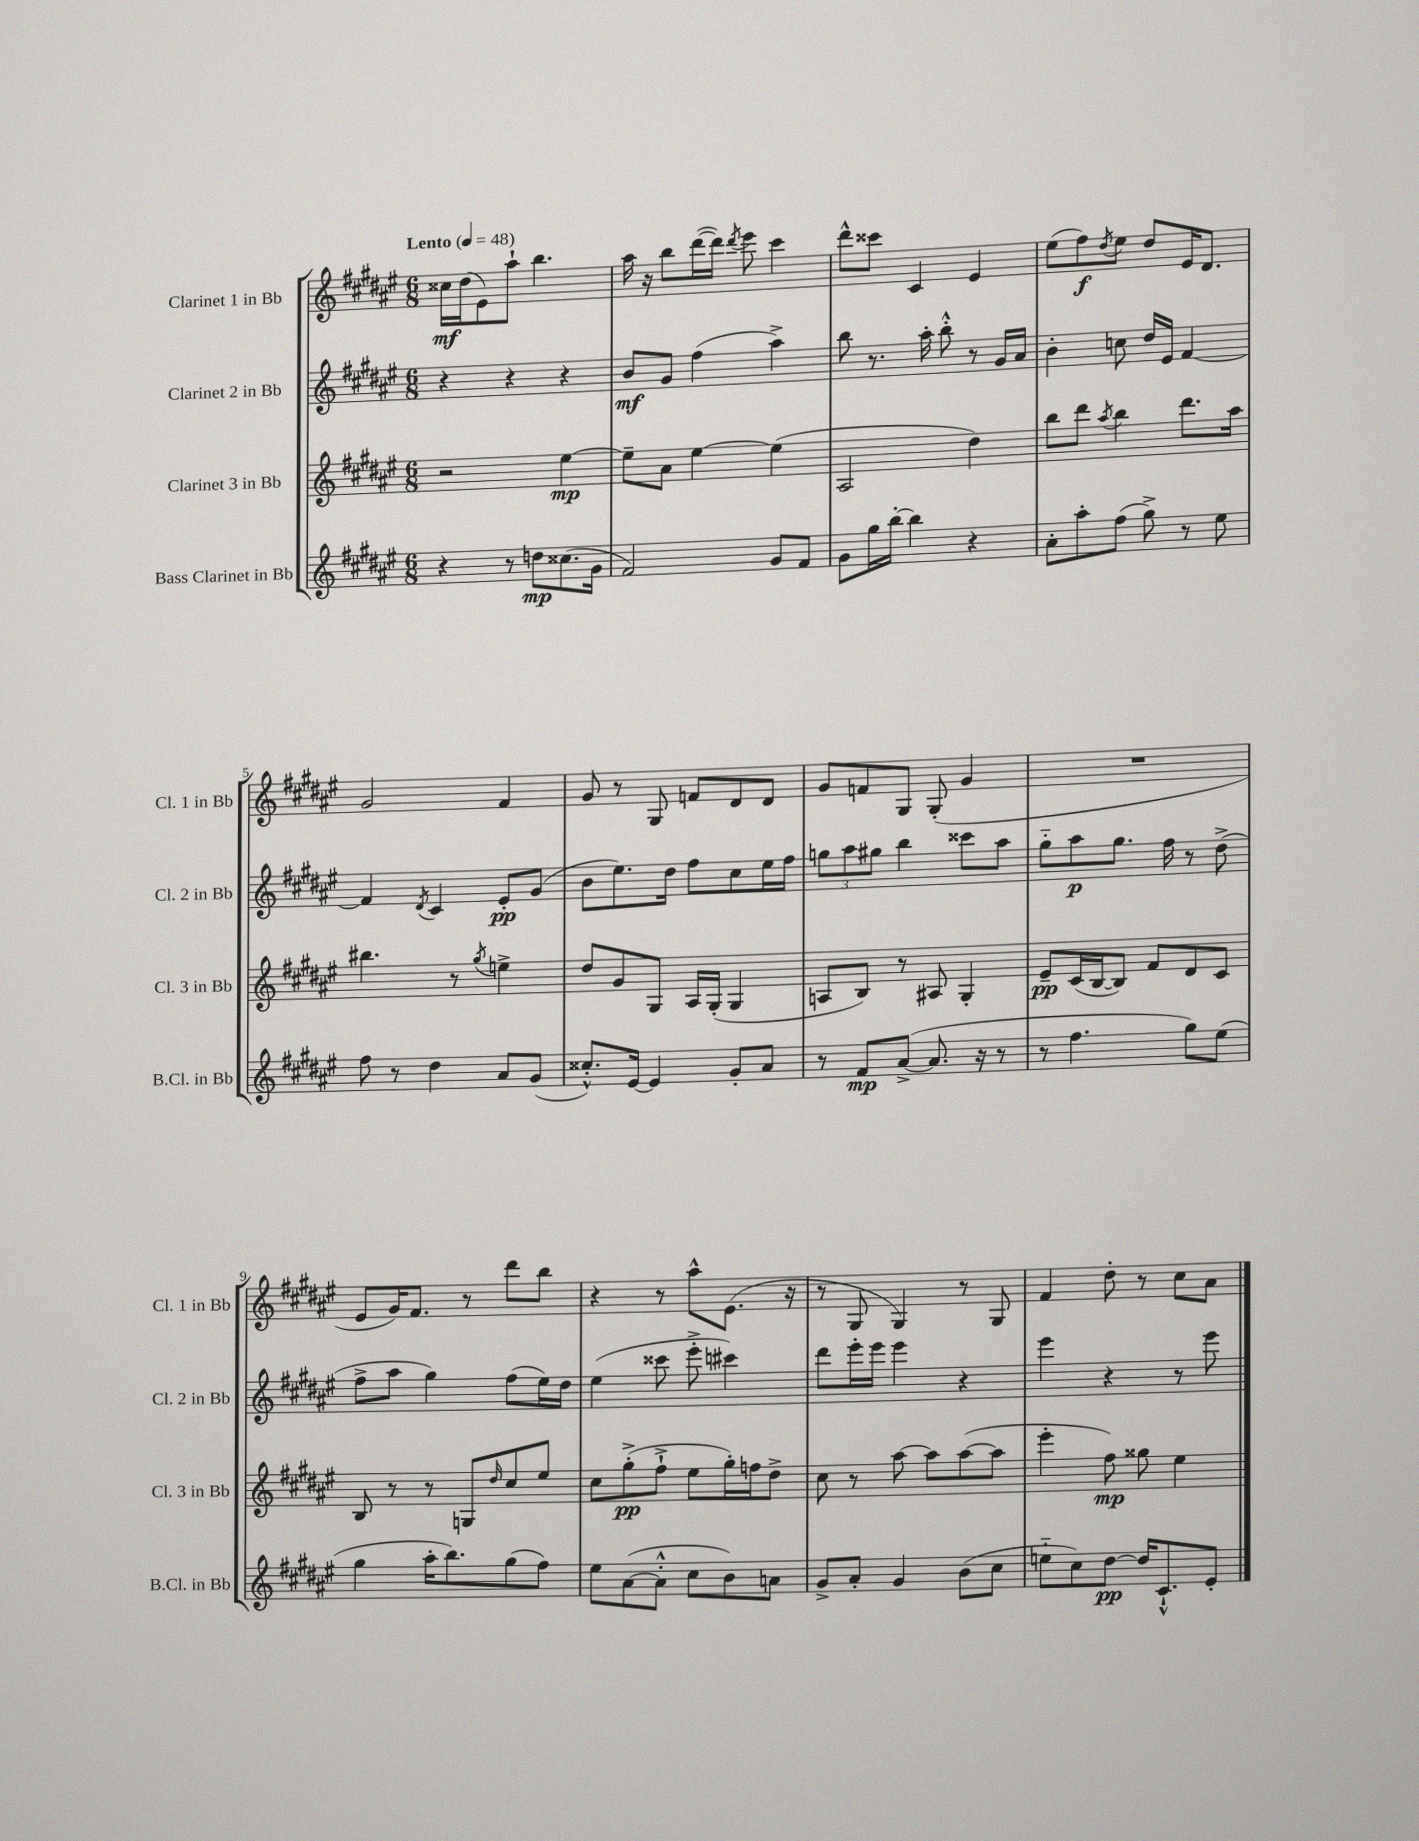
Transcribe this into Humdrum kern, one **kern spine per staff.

**kern	**dynam	**kern	**dynam	**kern	**dynam	**kern	**dynam
*part4	*part4	*part3	*part3	*part2	*part2	*part1	*part1
*staff4	*staff4	*staff3	*staff3	*staff2	*staff2	*staff1	*staff1
*I"Bass Clarinet in Bb	*	*I"Clarinet 3 in Bb	*	*I"Clarinet 2 in Bb	*	*I"Clarinet 1 in Bb	*
*I'B.Cl. in Bb	*	*I'Cl. 3 in Bb	*	*I'Cl. 2 in Bb	*	*I'Cl. 1 in Bb	*
*clefG2	*	*clefG2	*	*clefG2	*	*clefG2	*
*k[f#c#g#d#a#e#]	*	*k[f#c#g#d#a#e#]	*	*k[f#c#g#d#a#e#]	*	*k[f#c#g#d#a#e#]	*
*M6/8	*	*M6/8	*	*M6/8	*	*M6/8	*
*MM48	*	*MM48	*	*MM48	*	*MM48	*
=1	=1	=1	=1	=1	=1	=1	=1
!	!	!	!	!	!	!LO:TX:a:B:t=Lento	!
4r	.	2r	.	4r	.	16cc##X\LL	mf
.	.	.	.	.	.	(16dd#\J	.
.	.	.	.	.	.	8e#\)	.
8r	.	.	.	4r	.	8aa#`\J	.
8ddn\L	mp	.	.	.	.	4.bb\	.
(8.cc##X\	.	[4ee#\	mp	4r	.	.	.
16g#\Jk	.	.	.	.	.	.	.
=2	=2	=2	=2	=2	=2	=2	=2
2f#/)	.	8ee#~\L]	.	8b/L	mf	16aa#\	.
.	.	.	.	.	.	16r	.
.	.	8a#\J	.	8g#/J	.	8bb\L	.
.	.	[4ee#\	.	(4ff#\	.	([16ddd#\L	.
.	.	.	.	.	.	16ddd#\JJ])	.
.	.	.	.	.	.	8qddd#/	.
.	.	.	.	.	.	8eee#\	.
8g#/L	.	(4ee#\]	.	4aa#^\)	.	4ccc#\	.
8f#/J	.	.	.	.	.	.	.
=3	=3	=3	=3	=3	=3	=3	=3
8g#\L	.	2A#/	.	8bb\	.	8ddd#^^\L	.
16gg#\L	.	.	.	8.r	.	8ccc##X\J	.
[16bb'\JJ	.	.	.	.	.	.	.
4bb\]	.	.	.	.	.	4c#/	.
.	.	.	.	16aa#'\	.	.	.
.	.	.	.	8bb'^^\	.	.	.
4r	.	4dd#\)	.	8r	.	4e#/	.
.	.	.	.	16g#/LL	.	.	.
.	.	.	.	16a#/JJ	.	.	.
=4	=4	=4	=4	=4	=4	=4	=4
8a#'\L	.	8bb\L	.	4b'\	.	(8ee#\L	.
8aa#'\	.	8ddd#\J	.	.	.	8ff#\)	f
.	.	8qaa#/	.	.	.	8qdd#/	.
(8ff#\J	.	4bb\	.	8ccn\	.	8ee#\J	.
8gg#^\)	.	.	.	16dd#/LL	.	8dd#/L	.
.	.	.	.	16e#/JJ	.	.	.
8r	.	8.ddd#\L	.	[4f#/	.	16e#/K	.
.	.	.	.	.	.	8.d#/J	.
8ee#\	.	.	.	.	.	.	.
.	.	16aa#\Jk	.	.	.	.	.
!!LO:LB:g=z
=5	=5	=5	=5	=5	=5	=5	=5
8ff#\	.	4.bb#X\	.	4f#/]	.	2g#/	.
8r	.	.	.	.	.	.	.
.	.	.	.	8qd#/	.	.	.
4dd#\	.	.	.	4c#/	.	.	.
.	.	8r	.	.	.	.	.
.	.	8qgg#/	.	.	.	.	.
8a#/L	.	4een^\	.	8e#'/L	pp	4f#/	.
(8g#/J	.	.	.	(8g#/J	.	.	.
=6	=6	=6	=6	=6	=6	=6	=6
8.cc##X'^^/L)	.	8dd#/L	.	8b\L	.	8g#/	.
.	.	8g#/	.	8.ee#\)	.	8r	.
[16e#/Jk	.	.	.	.	.	.	.
4e#/]	.	8G#/J	.	.	.	8G#/	.
.	.	.	.	16dd#\Jk	.	.	.
.	.	16A#/LL	.	8ff#\L	.	8fn/L	.
.	.	(16G#'/JJ	.	.	.	.	.
8g#'/L	.	4G#/	.	8cc#\	.	8d#/	.
8a#/J	.	.	.	16ee#\L	.	8d#/J	.
.	.	.	.	16ff#\JJ	.	.	.
=7	=7	=7	=7	=7	=7	=7	=7
8r	.	8An/L	.	12ggn\L	.	8g#/L	.
.	.	.	.	12aa#\	.	.	.
8f#/L	mp	8B/J)	.	.	.	8fn/	.
.	.	.	.	12gg#X\J	.	.	.
([8a#^/J	.	8r	.	4bb\	.	8G#/J	.
8.a#/]	.	8A#X/	.	.	.	(8G#'/	.
.	.	4G#'/	.	8ccc##X\L	.	4g#/	.
16r	.	.	.	.	.	.	.
8r	.	.	.	8aa#\J	.	.	.
=8	=8	=8	=8	=8	=8	=8	=8
8r	.	8e#~/L	pp	8gg#\L	.	2.r	.
4.ff#\	.	(16c#/L	.	8aa#\	p	.	.
.	.	[16B/J	.	.	.	.	.
.	.	8B/J])	.	8.gg#\J	.	.	.
.	.	8f#/L	.	.	.	.	.
.	.	.	.	16ff#\	.	.	.
8gg#\L)	.	8d#/	.	8r	.	.	.
(8ee#\J	.	8c#/J	.	(8dd#^\	.	.	.
!!LO:LB:g=z
=9	=9	=9	=9	=9	=9	=9	=9
4gg#\	.	8B/	.	8ff#^\L	.	8e#/L	.
.	.	8r	.	8aa#\J	.	16g#/K)	.
.	.	.	.	.	.	8.f#/J	.
16aa#'\KL	.	8r	.	4gg#\)	.	.	.
8.bb\)	.	.	.	.	.	.	.
.	.	8Gn/L	.	.	.	8r	.
.	.	16qqdd#/	.	.	.	.	.
(8gg#\	.	8cc#/	.	(8ff#\L	.	8ddd#\L	.
8ff#\J)	.	8ee#/J	.	16ee#\L)	.	8bb\J	.
.	.	.	.	16dd#\JJ	.	.	.
=10	=10	=10	=10	=10	=10	=10	=10
8ee#\L	.	8cc#\L	.	(4ee#\	.	4r	.
([8a#\	.	(8gg#'^\	pp	.	.	.	.
8a#'^^\J]	.	8ff#`^\J	.	8ccc##X\	.	8r	.
8cc#\L	.	8ee#\L	.	8eee#'^\	.	8aa#^^\L	.
8b\)	.	16gg#'\L)	.	4ccc#X\)	.	(8.e#\J	.
.	.	16ffn\J	.	.	.	.	.
8an\J	.	8dd#^\J	.	.	.	.	.
.	.	.	.	.	.	16r	.
=11	=11	=11	=11	=11	=11	=11	=11
8g#^/L	.	8cc#\	.	8ddd#\L	.	8r	.
8a#'/J	.	8r	.	16eee#'\L	.	8G#/	.
.	.	.	.	16eee#\JJ	.	.	.
4g#/	.	[8aa#\	.	4eee#\	.	4G#/)	.
.	.	8aa#\L]	.	.	.	.	.
(8b\L	.	([8aa#\	.	4r	.	8r	.
8cc#\J	.	8aa#\J]	.	.	.	8G#/	.
=12	=12	=12	=12	=12	=12	=12	=12
8een\L	.	4eee#'\	.	4eee#\	.	4f#/	.
8cc#\)	.	.	.	.	.	.	.
[8dd#\J	pp	8ff#\)	mp	4r	.	8dd#'\	.
16dd#/KL]	.	8gg##X\	.	.	.	8r	.
8.c#`^^/	.	.	.	.	.	.	.
.	.	4ee#\	.	8r	.	8cc#\L	.
8e#'/J	.	.	.	8eee#\	.	8a#\J	.
==	==	==	==	==	==	==	==
*-	*-	*-	*-	*-	*-	*-	*-
